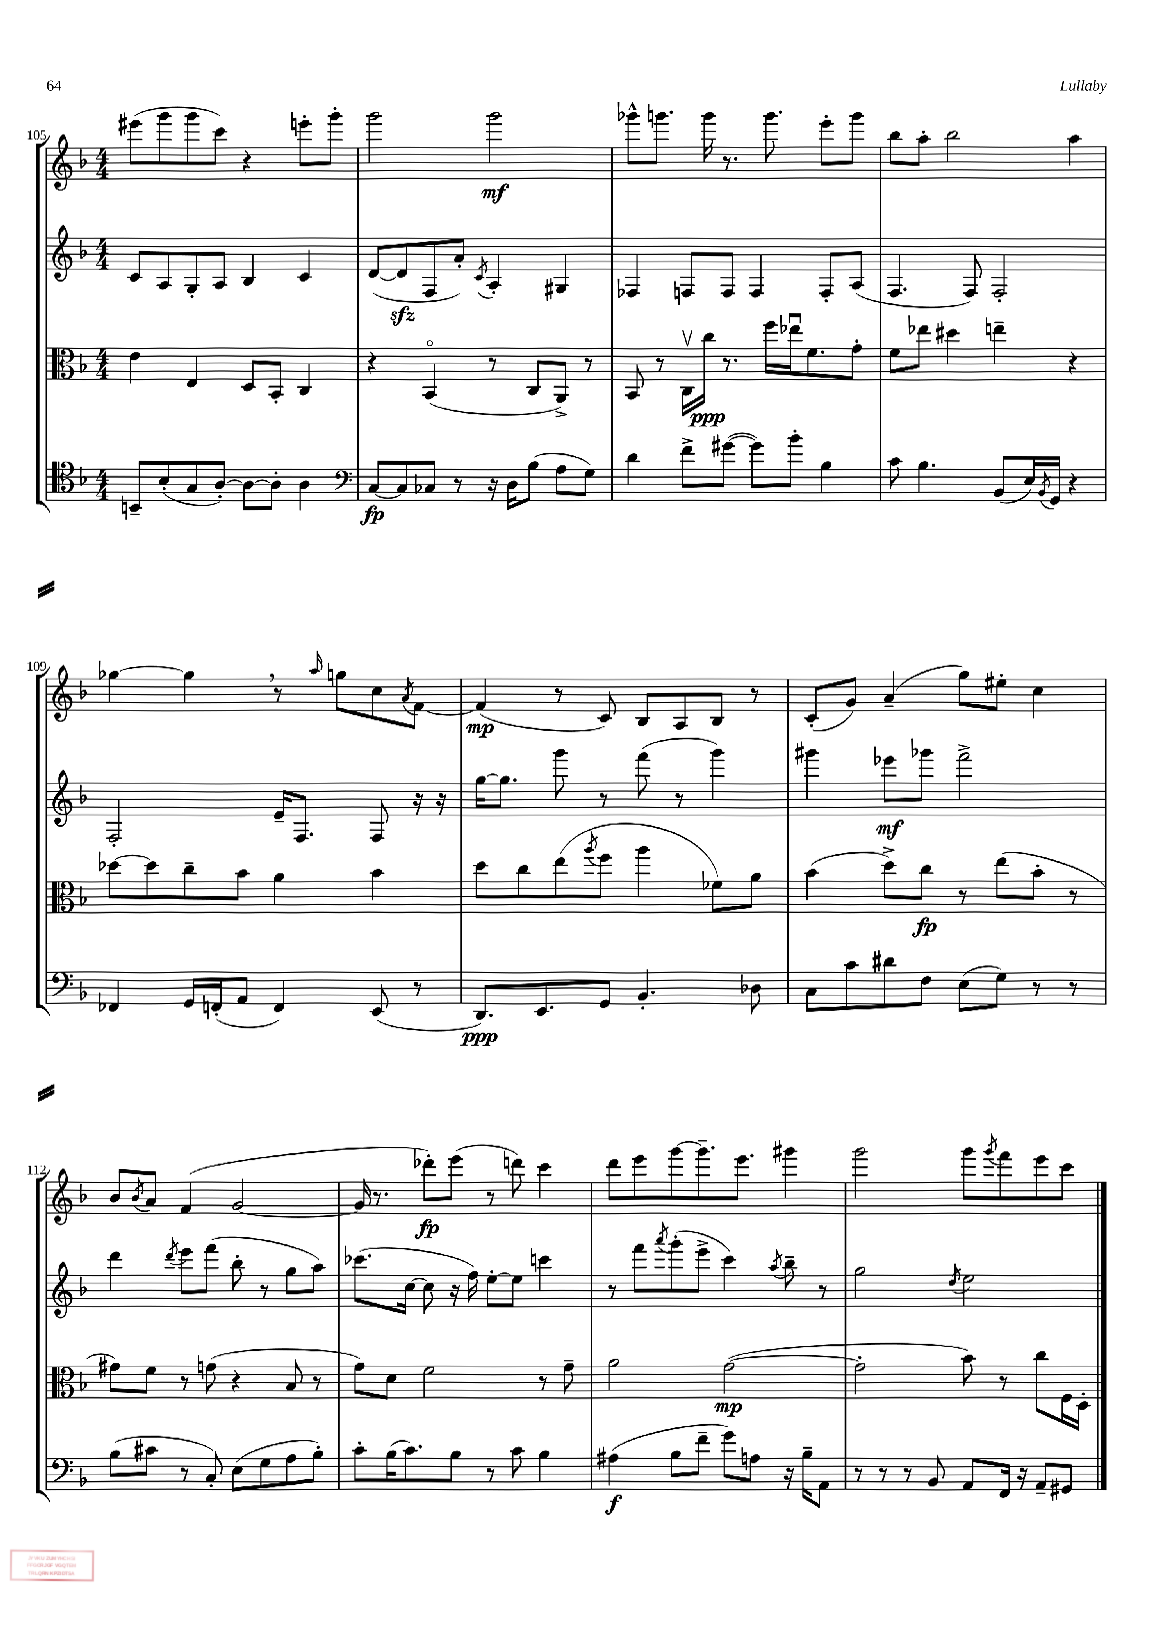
<<
\new StaffGroup <<
\new Staff = "s0" {
    \clef treble \key f \major \numericTimeSignature \time 4/4
    eis'''8( g'''8 g'''8 c'''8) r4 e'''8-. g'''8-. |
    g'''2 g'''2\mf |
    ges'''8-^ g'''8. g'''16 r8. g'''8. e'''8-. g'''8 |
    bes''8 a''8-. bes''2 a''4 |
    ges''4~ ges''4 \breathe r8 \grace { a''16 } g''8 c''8 \acciaccatura { a'8 } f'8~ |
    f'4\mp( r8 c'8) bes8 a8 bes8 r8 |
    c'8-.( g'8) a'4--( g''8) eis''8-. c''4 |
    bes'8 \acciaccatura { bes'8 } a'8 f'4( g'2~ |
    g'16 r8. des'''8-.\fp) e'''8( r8 d'''8) c'''4 |
    d'''8 e'''8 g'''8~ g'''8.-- e'''8. gis'''4 |
    g'''2 g'''8 \acciaccatura { g'''8 } f'''8 e'''8 c'''8 \bar "|." |
}
\new Staff = "s1" {
    \clef treble \key f \major \numericTimeSignature \time 4/4
    c'8 a8 g8-. a8 bes4 c'4 |
    d'8~( d'8\sfz f8 a'8-.) \acciaccatura { c'8 } a4-. gis4 |
    fes4 f8 f8 f4 f8-. a8( |
    f4. f8) f2-. |
    f2-. e'16-- f8. f8 r16 r16 |
    g''16~ g''8. g'''8 r8 f'''8( r8 g'''4) |
    gis'''4 ees'''8\mf ges'''8 f'''2-> |
    d'''4 \acciaccatura { d'''8 } e'''8 f'''8( bes''8-. r8 g''8 a''8) |
    ces'''8.( c''16~ c''8 r16 f''16) e''8~-. e''8 c'''4 |
    r8 f'''8 \acciaccatura { a'''8 } g'''8-.( e'''8-> c'''4) \acciaccatura { a''8 } bes''8-- r8 |
    g''2 \acciaccatura { d''8 } e''2 \bar "|." |
}
\new Staff = "s2" {
    \clef alto \key f \major \numericTimeSignature \time 4/4
    e'4 e4 d8 bes,8-. c4 |
    r4 bes,4\flageolet( r8 c8 a,8->) r8 |
    bes,8 r8 c16\upbow c''16\ppp r8. f''16 ees''16\downbow f'8. g'8-. |
    f'8 ees''8 dis''4 e''4-- r4 |
    des''8~ des''8 c''8-- bes'8 a'4 bes'4 |
    d''8 c''8 e''8( \acciaccatura { a''8 } f''8 a''4 fes'8) a'8 |
    bes'4( d''8->) c''8\fp r8 e''8( bes'8-. r8 |
    gis'8) f'8 r8 g'8( r4 bes8 r8 |
    g'8) d'8 f'2 r8 g'8-- |
    a'2 g'2~\mp( |
    g'2-. bes'8) r8 c''8 f16 d16-. \bar "|." |
}
\new Staff = "s3" {
    \clef tenor \key f \major \numericTimeSignature \time 4/4
    b,8-- bes8-.( g8 a8~-.) a8~ a8-. a4 |
    \clef bass c8~\fp c8 ces8 r8 r16 d16 bes8( a8 g8) |
    d'4 f'8-> gis'8~( gis'8) bes'8-. bes4 |
    c'8 bes4. bes,8( e16) \acciaccatura { bes,8 } g,16 r4 |
    fes,4 g,16 f,16-.( a,8 f,4) e,8( r8 |
    d,8.\ppp) e,8. g,8 bes,4.-. des8 |
    c8 c'8 dis'8 f8 e8( g8) r8 r8 |
    bes8( cis'8 r8 c8-.) e8( g8 a8 bes8-.) |
    c'8-. bes16( c'8.) bes8 r8 c'8 bes4 |
    ais4\f( bes8 f'8-- g'8) a8 r16 bes16-- a,8 |
    r8 r8 r8 bes,8 a,8 f,16 r16 a,8-- gis,8 \bar "|." |
}
>>
>>
\layout { \context { \Score currentBarNumber = #105 } }
